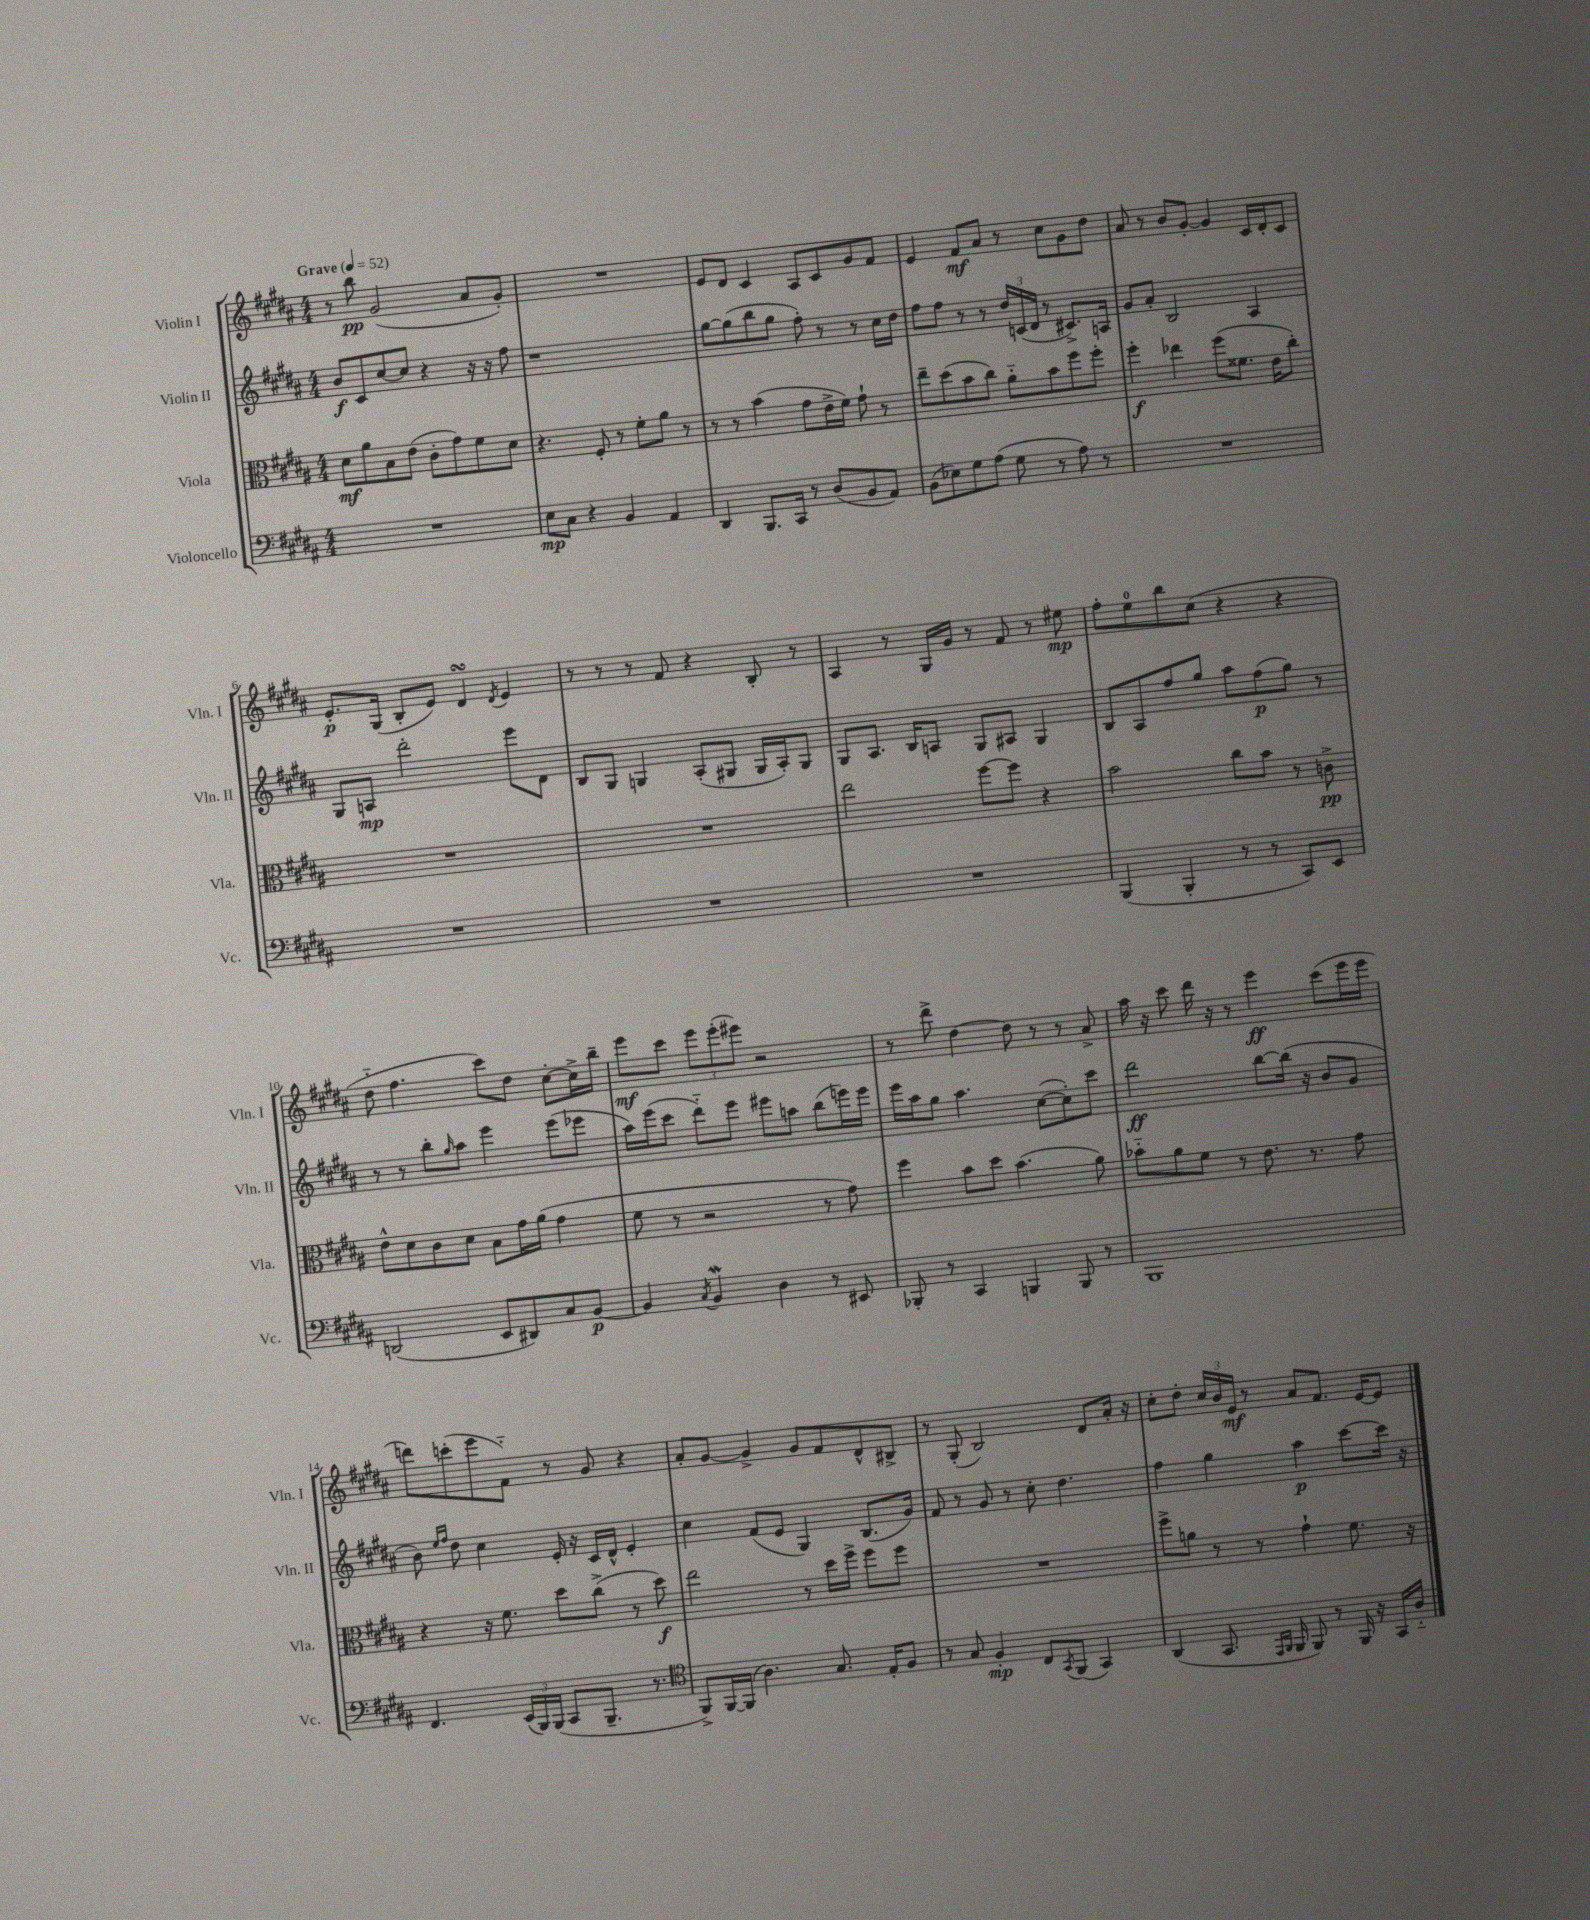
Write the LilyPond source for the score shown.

<<
\new StaffGroup <<
\new Staff = "s0" \with { instrumentName = "Violin I" shortInstrumentName = "Vln. I" } {
    \clef treble \key b \major \numericTimeSignature \time 4/4 \tempo "Grave" 4 = 52
    r8 b''8\pp gis'2( ais'8 gis'8-.) |
    R1 |
    e'8 dis'8 cis'4 ais8 cis'8 gis'8 fis'8 |
    e'4 fis'8\mf ais'8 r8 cis''8 gis'8 dis''8 |
    ais'8 r8 b'8 gis'8~-. gis'4 cis'16 dis'16-. cis'8 |
    e'8.-.\p gis16( b8-. e'8) dis'4\turn \acciaccatura { dis'8 } e'4 |
    r8 r8 r8 fis'8 r4 b8-. r8 |
    ais4 r8 gis16 gis'16 r8 fis'8 r8 eis''8\mp |
    fis''8-. e''8-0 b''8 cis''8( r4 r4 |
    dis''8-_ fis''4. cis'''8) dis''8 cis''8~-. cis''16-> b''16-- |
    e'''8\mf cis'''8 \tuplet 3/2 { e'''8 e'''8-.( eis'''8) } r2 |
    r8 dis'''8-> dis''4~ dis''8 r8 r8 ais'8-> |
    ais''16 r16 cis'''8 dis'''16 r16 r8 e'''4\ff cis'''8( e'''16 e'''16 |
    d'''8) c'''8-.( e'''8 fis'8-_) r8 gis'8 r4 |
    ais'8-. gis'8~ gis'4-> gis'8 fis'8 dis'8-^ bis8-> |
    r8 gis8-.( b2) dis'8 ais'16-. r16 |
    cis''8-. dis''8-. \tuplet 3/2 { cis''16 b'16 e'16\mf } r8 ais'8 fis'8. e'16~ e'8 \bar "|." |
}
\new Staff = "s1" \with { instrumentName = "Violin II" shortInstrumentName = "Vln. II" } {
    \clef treble \key b \major \numericTimeSignature \time 4/4
    b'8\f cis'8 cis''8~ cis''8 r4 r16 r16 fis''8 |
    r1 |
    gis''8~ gis''8( b''8 gis''8 fis''8-.) r8 r8 cis''16 dis''16 |
    fis''8 fis''8 r8 r8 \tuplet 3/2 { dis''16 c'16( dis'16 } r8 cis'8.->) a16 |
    gis'8 ais'8-. b2 ais4 |
    gis8 a8\mp dis'''2-. e'''8 dis'8 |
    b8 gis8 g4 ais8-.( gis8 gis16 ais16-.) gis8 |
    gis8 ais8. b16 a8 gis8 ais8 gis4 |
    b8 ais8 fis''8 gis''8 ais''8 fis''8\p( gis''8) r8 |
    r8 r8 b''8-. \grace { gis''16 } ais''8 e'''4 e'''8( ees'''8 |
    ais''16) e'''16( cis'''8 dis'''8-_) e'''8 eis'''8 a''8 b''8( e'''16) e'''16 |
    e'''16 ais''16 gis''8 ais''4. cis''8~( cis''8-.) cis'''8 |
    dis'''2\ff b''8~ b''16( r16 b'8 gis'8 |
    b'8) \grace { e''16 fis''16 } dis''8 cis''4 e'16-. r16 cis'16 dis'16-^ e'4-. |
    cis''4 fis'8( e'8 gis4) b8.( gis'16) |
    fis'8 r8 gis'8 r8 cis''8-. dis''4. |
    fis''4 gis''4 ais''4\p cis'''8~ cis'''16 r16 \bar "|." |
}
\new Staff = "s2" \with { instrumentName = "Viola" shortInstrumentName = "Vla." } {
    \clef alto \key b \major \numericTimeSignature \time 4/4
    dis'8\mf ais'8 b8 e'8( cis'8-. gis'8) fis'8 dis'8 |
    r4. fis8-. r8 fis'8-. ais'8 r8 |
    r8 r8 b'4( gis'8 e'16-> fis'16) gis'8-! r8 |
    e''8-- dis''8( b'8 cis''8) ais'8-_ b'8 fis''8 fis''8-. |
    fis''4-.\f ees''4 fis''8( fisis'8. e'16 cis''8-.) |
    R1 |
    R1 |
    e''2 fis''8~ fis''8 r4 |
    b'2 cis''8 b'8 r8 c'8->\pp |
    e'8-^ dis'8 cis'8 dis'8 b8 gis'16 ais'16( gis'4 |
    fis'8 r8 r2 r8 gis'8) |
    fis''4 b'8 dis''8 b'4.( ais'8) |
    bes'8-_ ais'8 fis'8 r8 e'8. r8. gis'8 |
    r4 r16 fis'8. dis''8 cis''8->( r8 dis''8\f) |
    e''2 r8 dis''16 fis''16-> fis''8 fis''8 |
    R1 |
    fis''8-> a'8 r8 r8 gis'4-! fis'8. r16 \bar "|." |
}
\new Staff = "s3" \with { instrumentName = "Violoncello" shortInstrumentName = "Vc." } {
    \clef bass \key b \major \numericTimeSignature \time 4/4
    R1 |
    e8\mp cis8 r4 b,4 ais,4 |
    dis,4 b,,8. cis,16 r8 dis8( b,8 ais,8) |
    b,8( ees8) gis8 ais8( gis8 r8 ais8) r8 |
    R1 |
    R1 |
    R1 |
    R1 |
    b,,4( b,,4-. r8 r8 cis,8) e,8 |
    d,2( e,8 dis,8) cis8 b,8~\p |
    b,4 \acciaccatura { cis8 } b,4\mordent dis4 r8 eis,8 |
    bes,,8-. r8 cis,4 b,,4 b,,8 r8 |
    b,,1 |
    fis,4. \tuplet 3/2 { e,16( b,,16) b,,16( } cis,8 b,,8.-- r8. |
    \clef tenor fis,8->) fis,16~ fis,16( ais4.) gis8. e16-. fis8 |
    r8 gis8 fis4-.\mp cis8 \acciaccatura { gis,8 } fis,8( gis,4) |
    ais,4( gis,8. \grace { e,16 fis,16 } fis,16 fis,8) r8 fis,16 r16 gis,16 ais16-_ \bar "|." |
}
>>
>>
